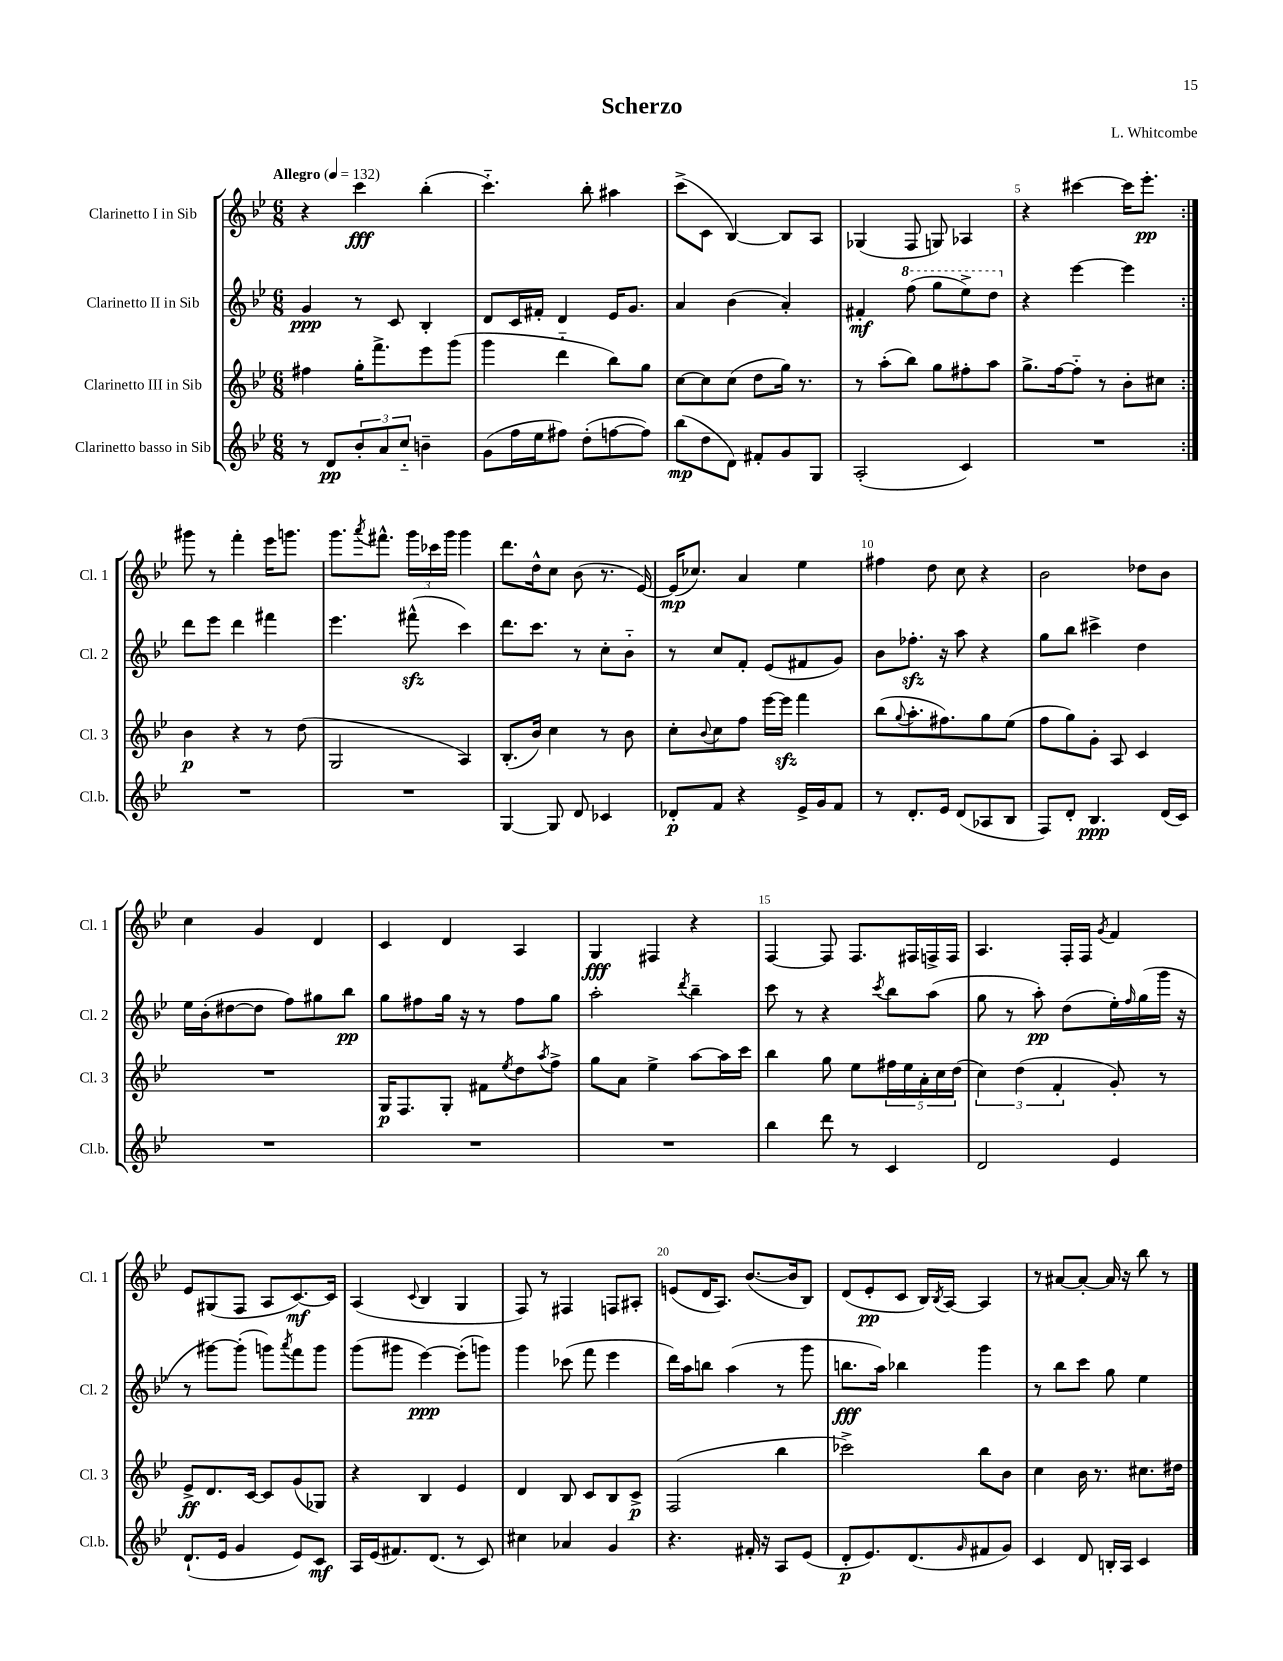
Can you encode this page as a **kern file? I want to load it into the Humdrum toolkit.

**kern	**dynam	**kern	**dynam	**kern	**dynam	**kern	**dynam
*part4	*part4	*part3	*part3	*part2	*part2	*part1	*part1
*staff4	*staff4	*staff3	*staff3	*staff2	*staff2	*staff1	*staff1
*I"Clarinetto basso in Sib	*	*I"Clarinetto III in Sib	*	*I"Clarinetto II in Sib	*	*I"Clarinetto I in Sib	*
*I'Cl.b.	*	*I'Cl. 3	*	*I'Cl. 2	*	*I'Cl. 1	*
*clefG2	*	*clefG2	*	*clefG2	*	*clefG2	*
*k[b-e-]	*	*k[b-e-]	*	*k[b-e-]	*	*k[b-e-]	*
*M6/8	*	*M6/8	*	*M6/8	*	*M6/8	*
*MM132	*	*MM132	*	*MM132	*	*MM132	*
=1	=1	=1	=1	=1	=1	=1	=1
!	!	!	!	!	!	!LO:TX:a:B:t=Allegro	!
8r	.	4ff#X\	.	4g/	ppp	4r	.
8d/L	pp	.	.	.	.	.	.
12b-'/	.	16gg'\KL	.	8r	.	4ccc\	fff
.	.	8.fff^\	.	.	.	.	.
12a/	.	.	.	.	.	.	.
.	.	.	.	8c/	.	.	.
12cc/J	.	.	.	.	.	.	.
4bn~\	.	8eee-\	.	4B-'/	.	(4bb-'\	.
.	.	(8ggg\J	.	.	.	.	.
=2	=2	=2	=2	=2	=2	=2	=2
(8g\L	.	4ggg\	.	8d/L	.	4.ccc\)	.
16ff\L	.	.	.	16c/L	.	.	.
16ee-\J	.	.	.	16f#X'/JJ	.	.	.
8ff#X\J)	.	4ddd\	.	4d/	.	.	.
(8dd'\L	.	.	.	.	.	8bb-'\	.
[8ffn\	.	8bb-\L)	.	16e-/KL	.	4aa#X\	.
.	.	.	.	8.g/J	.	.	.
8ff\J])	.	8gg\J	.	.	.	.	.
=3	=3	=3	=3	=3	=3	=3	=3
(8bb-\L	mp	[8cc\L	.	4a/	.	(8ccc^\L	.
8dd\	.	8cc\]	.	.	.	8c\J	.
8d\J)	.	(8cc\J	.	(4b-\	.	[4B-/)	.
8f#X'/L	.	8dd\L	.	.	.	.	.
8g/	.	16gg\Jk)	.	4a'/)	.	8B-/L]	.
.	.	8.r	.	.	.	.	.
8G/J	.	.	.	.	.	8A/J	.
=4	=4	=4	=4	=4	=4	=4	=4
(2A'/	.	8r	.	4f#X'/	mf	(4G-X/	.
.	.	(8aa'\L	.	.	.	.	.
*	*	*	*	*8va	*	*	*
.	.	8bb-\J)	.	(8fff\	.	8F/	.
.	.	8gg\L	.	8ggg\L	.	8Gn/)	.
4c/)	.	8ff#X'\	.	8eee-^\)	.	4A-X/	.
.	.	8aa\J	.	8ddd\J	.	.	.
=5	=5	=5	=5	=5	=5	=5	=5
*	*	*	*	*X8va	*	*	*
2.r	.	8.gg^\L	.	4r	.	4r	.
.	.	[16ff\k	.	.	.	.	.
.	.	8ff\J]	.	[4eee-\	.	[4ccc#X\	.
.	.	8r	.	.	.	.	.
.	.	8b-'\L	.	4eee-\]	.	16ccc#\KL]	.
.	.	.	.	.	.	8.eee-'\J	pp
.	.	8cc#X\J	.	.	.	.	.
!!LO:LB:g=z
=6:|!	=6:|!	=6:|!	=6:|!	=6:|!	=6:|!	=6:|!	=6:|!
2.r	.	4b-\	p	8ddd\L	.	8ggg#X\	.
.	.	.	.	8eee-\J	.	8r	.
.	.	4r	.	4ddd\	.	4fff'\	.
.	.	8r	.	4fff#X\	.	16eee-\KL	.
.	.	.	.	.	.	8.gggn\J	.
.	.	(8dd\	.	.	.	.	.
=7	=7	=7	=7	=7	=7	=7	=7
2.r	.	2G/	.	4.eee-\	.	8.ggg\L	.
.	.	.	.	.	.	8qaaa/	.
.	.	.	.	.	.	8.fff#X^^\J	.
.	.	.	.	(8fff#Xzz^^\	.	24ggg\LL	.
.	.	.	.	.	.	24ccc-X\	.
.	.	.	.	.	.	24ggg\JJ	.
.	.	4A/)	.	4ccc\)	.	4ggg\	.
=8	=8	=8	=8	=8	=8	=8	=8
[4G/	.	(8.B-'/L	.	8.ddd\L	.	8.ddd\L	.
.	.	16b-/Jk)	.	8.ccc\J	.	16dd^^\k	.
8G/]	.	4cc\	.	.	.	8cc\J	.
8d/	.	.	.	8r	.	(8b-\	.
4c-X/	.	8r	.	8cc'\L	.	8.r	.
.	.	8b-\	.	8b-\J	.	.	.
.	.	.	.	.	.	[16e-/)	.
=9	=9	=9	=9	=9	=9	=9	=9
8d-X'/L	p	8cc'\L	.	8r	.	(16e-/KL]	mp
.	.	.	.	.	.	8.cc-X/J)	.
.	.	8qqb-/	.	.	.	.	.
8f/J	.	8cc\	.	8cc/L	.	.	.
4r	.	8ff\J	.	8f'/J	.	4a/	.
.	.	[16eee-\LL	.	(8e-/L	.	.	.
.	.	16eee-zz\JJ]	.	.	.	.	.
16e-^/LL	.	4fff\	.	8f#X/	.	4ee-\	.
16g/J	.	.	.	.	.	.	.
8f/J	.	.	.	8g/J)	.	.	.
=10	=10	=10	=10	=10	=10	=10	=10
8r	.	(8bb-\L	.	8b-\L	.	4ff#X\	.
.	.	8qqgg/	.	.	.	.	.
8.d'/L	.	8.aa'\	.	8.ff-Xzz'\J	.	.	.
.	.	.	.	.	.	8dd\	.
16e-/Jk	.	8.ff#X\)	.	16r	.	.	.
(8d/L	.	.	.	8aa\	.	8cc\	.
8A-X/	.	8gg\	.	4r	.	4r	.
8B-/J	.	(8ee-\J	.	.	.	.	.
=11	=11	=11	=11	=11	=11	=11	=11
8F/L)	.	8ff\L	.	8gg\L	.	2b-\	.
8d'/J	.	8gg\)	.	8bb-\J	.	.	.
4.B-/	ppp	8g'\J	.	4ccc#X^\	.	.	.
.	.	8A/	.	.	.	.	.
.	.	4c/	.	4dd\	.	8dd-X\L	.
(16d/LL	.	.	.	.	.	8b-\J	.
16c/JJ)	.	.	.	.	.	.	.
!!LO:LB:g=z
=12	=12	=12	=12	=12	=12	=12	=12
2.r	.	2.r	.	16ee-\LL	.	4cc\	.
.	.	.	.	(16b-'\J	.	.	.
.	.	.	.	[8dd#X\	.	.	.
.	.	.	.	8dd#\J]	.	4g/	.
.	.	.	.	8ff\L)	.	.	.
.	.	.	.	8gg#X\	.	4d/	.
.	.	.	.	8bb-\J	pp	.	.
=13	=13	=13	=13	=13	=13	=13	=13
2.r	.	16G/KL	p	8gg\L	.	4c/	.
.	.	8.F/	.	.	.	.	.
.	.	.	.	8ff#X\	.	.	.
.	.	8G'/J	.	16gg\Jk	.	4d/	.
.	.	.	.	16r	.	.	.
.	.	8f#X\L	.	8r	.	.	.
.	.	8qee-/	.	.	.	.	.
.	.	8dd\	.	8ff#\L	.	4A/	.
.	.	8qaa/	.	.	.	.	.
.	.	8ff^\J	.	8gg\J	.	.	.
=14	=14	=14	=14	=14	=14	=14	=14
2.r	.	8gg\L	.	2aa'\	.	4G/	fff
.	.	8a\J	.	.	.	.	.
.	.	4ee-^\	.	.	.	4F#X/	.
.	.	.	.	8qddd/	.	.	.
.	.	[8aa\L	.	4bb-~\	.	4r	.
.	.	16aa\L]	.	.	.	.	.
.	.	16ccc\JJ	.	.	.	.	.
=15	=15	=15	=15	=15	=15	=15	=15
4bb-\	.	4bb-\	.	8ccc\	.	[4F/	.
.	.	.	.	8r	.	.	.
8ddd\	.	8gg\	.	4r	.	8F/]	.
8r	.	8ee-\L	.	.	.	8.F/L	.
.	.	.	.	8qccc/	.	.	.
4c/	.	20ff#X\L	.	8bb-\L	.	.	.
.	.	20ee-\	.	.	.	.	.
.	.	.	.	.	.	16F#X/L	.
.	.	20a'\	.	.	.	.	.
.	.	.	.	(8aa\J	.	16Fn^/	.
.	.	20cc\	.	.	.	.	.
.	.	.	.	.	.	16F/JJ	.
.	.	(20dd\JJ	.	.	.	.	.
=16	=16	=16	=16	=16	=16	=16	=16
2d/	.	6cc\)	.	8gg\	.	4.A/	.
.	.	.	.	8r	.	.	.
.	.	(6dd\	.	.	.	.	.
.	.	.	.	8aa'\)	pp	.	.
.	.	6f'/	.	.	.	.	.
.	.	.	.	(8dd\L	.	16F'/LL	.
.	.	.	.	.	.	16F/JJ	.
.	.	.	.	.	.	8qg/	.
4e-/	.	8g'/)	.	16ee-'\L)	.	4f/	.
.	.	.	.	16qqff/	.	.	.
.	.	.	.	(16gg\	.	.	.
.	.	8r	.	16ggg\JJ	.	.	.
.	.	.	.	16r	.	.	.
!!LO:LB:g=z
=17	=17	=17	=17	=17	=17	=17	=17
(8.d`/L	.	8e-^/L	ff	8r	.	8e-/L	.
.	.	8.d/	.	[8ggg#X\L)	.	(8G#X/	.
16e-/Jk	.	.	.	.	.	.	.
4g/	.	.	.	(8ggg#'\J]	.	8F/J	.
.	.	[16c/Jk	.	.	.	.	.
.	.	8c/L]	.	8gggn\L)	.	8A/L	.
.	.	.	.	8qaaa/	.	.	.
8e-/L)	.	(8g/	.	8fff\	.	[8.c/)	mf
8c/J	mf	8G-X/J)	.	8ggg\J	.	.	.
.	.	.	.	.	.	16c/Jk]	.
=18	=18	=18	=18	=18	=18	=18	=18
16A/LL	.	4r	.	(8ggg\L	.	(4A/	.
(16e-/J	.	.	.	.	.	.	.
8.f#X/)	.	.	.	8ggg#X\J	.	.	.
.	.	.	.	.	.	8qqc/	.
.	.	4B-/	.	[4eee-\)	ppp	4B-/	.
(8.d/J	.	.	.	.	.	.	.
8r	.	4e-/	.	(8eee-'\L]	.	4G/	.
8c/)	.	.	.	8gggn\J)	.	.	.
=19	=19	=19	=19	=19	=19	=19	=19
4cc#X\	.	4d/	.	4ggg\	.	8F/)	.
.	.	.	.	.	.	8r	.
4a-X/	.	8B-/	.	(8ccc-X\	.	4F#X/	.
.	.	8c/L	.	8fff\	.	.	.
4g/	.	8B-/	.	4eee-\	.	8Fn/L	.
.	.	8c^/J	p	.	.	8A#X'/J	.
=20	=20	=20	=20	=20	=20	=20	=20
4.r	.	(2F/	.	16ddd\LL)	.	(8en/L	.
.	.	.	.	16aa\J	.	.	.
.	.	.	.	8bbn\J	.	16d/K	.
.	.	.	.	.	.	8.A/J)	.
.	.	.	.	(4aa\	.	.	.
16f#X'/	.	.	.	.	.	([8.b-/L	.
16r	.	.	.	.	.	.	.
8A/L	.	4bb-\	.	8r	.	.	.
.	.	.	.	.	.	16b-/k]	.
(8e-/J	.	.	.	8ggg\	.	8B-/J)	.
=21	=21	=21	=21	=21	=21	=21	=21
8d'/L	p	2ccc-X^\)	.	8.bbn\L	fff	(8d/L	.
8.e-/)	.	.	.	.	.	8e-'/	pp
.	.	.	.	16aa\Jk)	.	.	.
.	.	.	.	4bb-X\	.	8c/J	.
(8.d/	.	.	.	.	.	.	.
.	.	.	.	.	.	16B-/LL)	.
.	.	.	.	.	.	8qB-/	.
.	.	.	.	.	.	[16A/JJ	.
16qqg/	.	.	.	.	.	.	.
8f#X/	.	8bb-\L	.	4ggg\	.	4A/]	.
8g/J)	.	8b-\J	.	.	.	.	.
=22	=22	=22	=22	=22	=22	=22	=22
4c/	.	4cc\	.	8r	.	8r	.
.	.	.	.	8bb-\L	.	[8a#X/L	.
8d/	.	16b-\	.	8ccc\J	.	8a#'/J_	.
.	.	8.r	.	.	.	.	.
16Bn'/LL	.	.	.	8gg\	.	16a#/]	.
16A/JJ	.	.	.	.	.	16r	.
4c/	.	8.cc#X\L	.	4ee-\	.	8bb-\	.
.	.	.	.	.	.	8r	.
.	.	16dd#X\Jk	.	.	.	.	.
==	==	==	==	==	==	==	==
*-	*-	*-	*-	*-	*-	*-	*-
